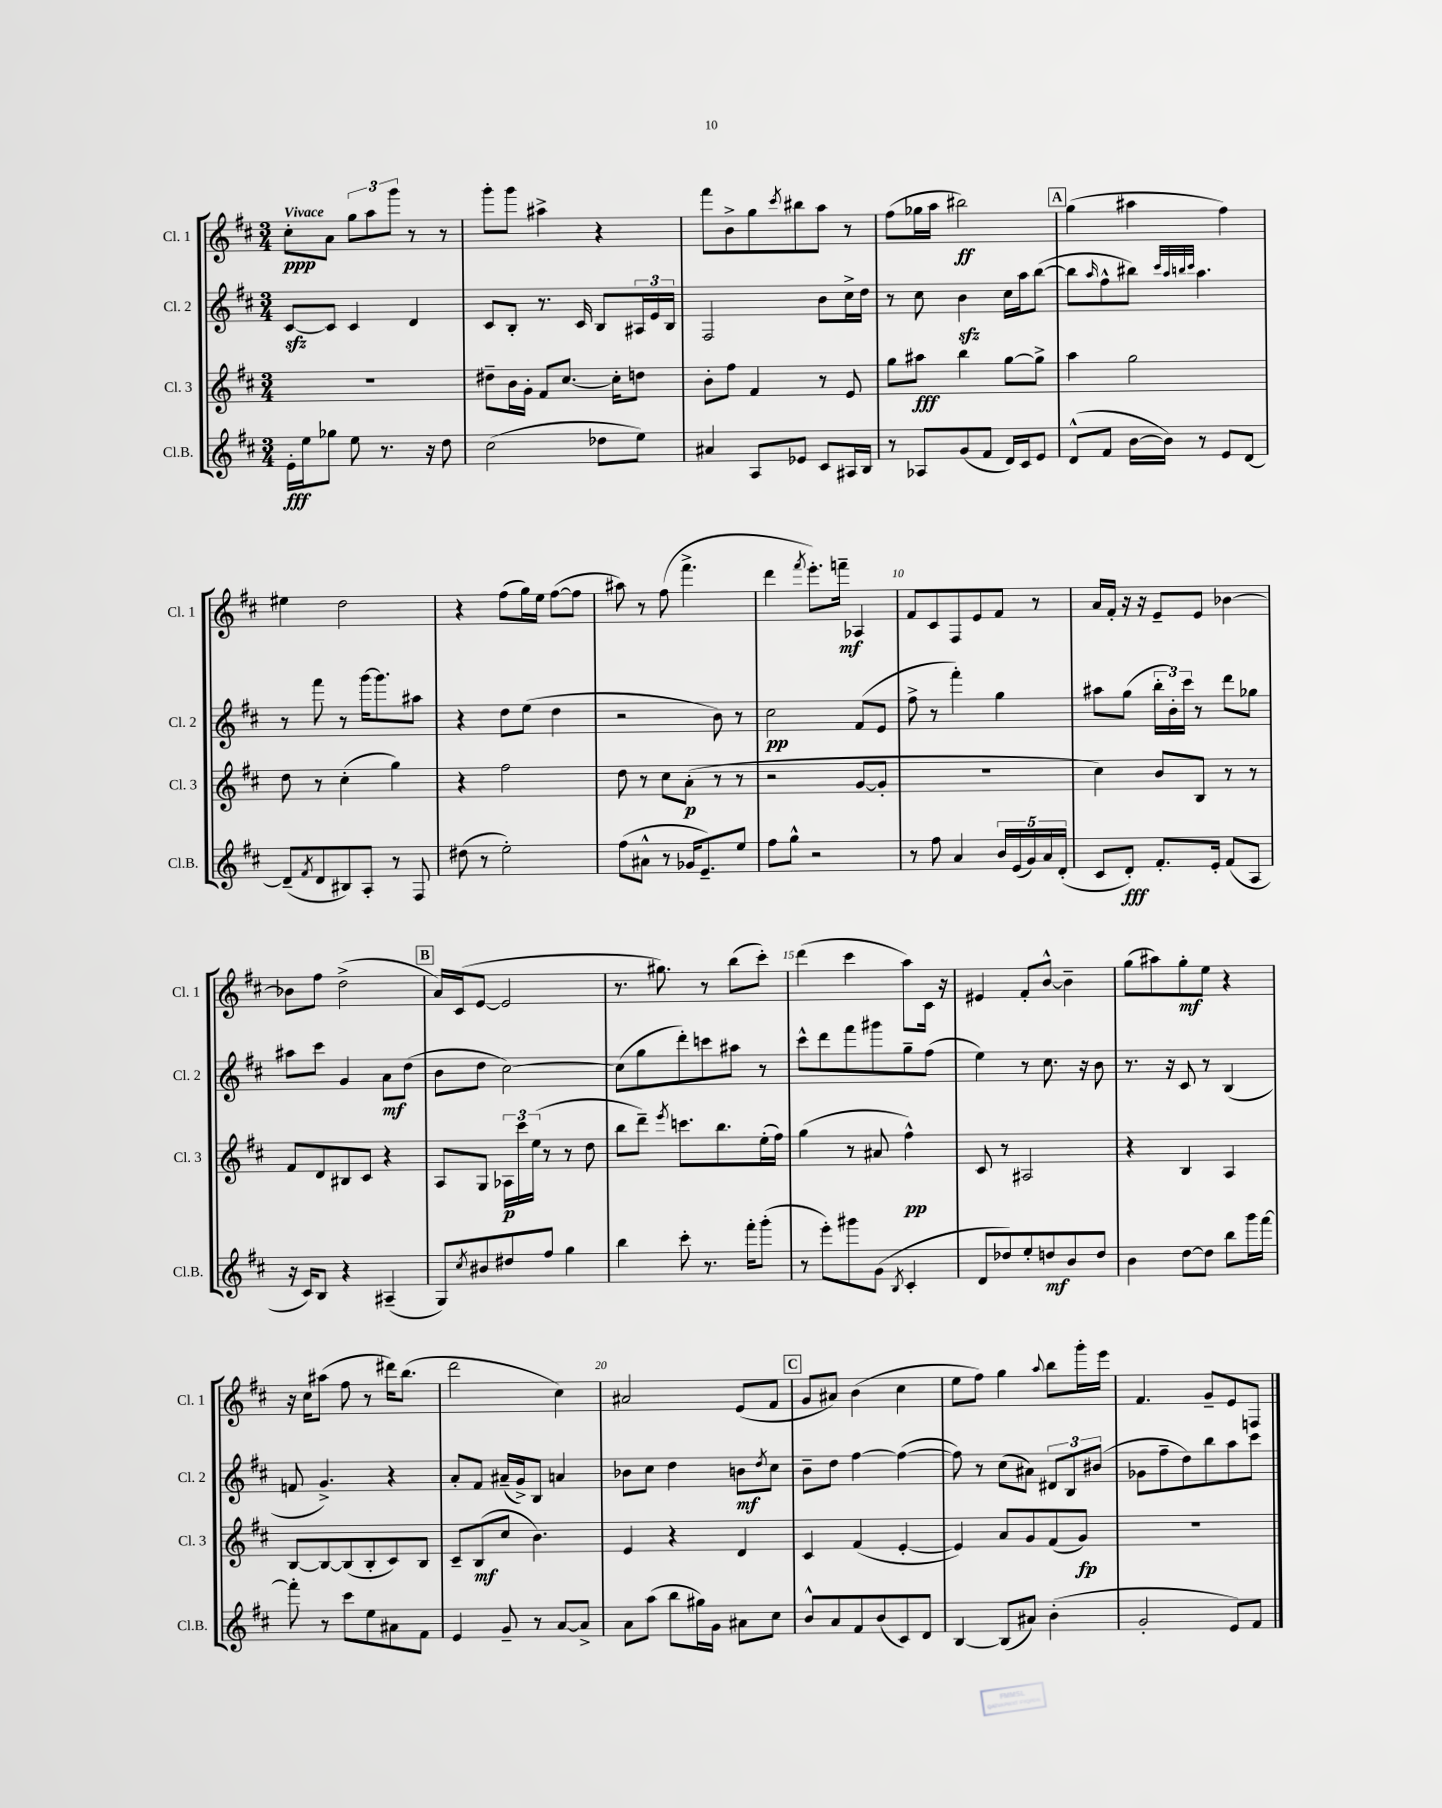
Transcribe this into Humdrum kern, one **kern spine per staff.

**kern	**kern	**kern	**kern
*staff4	*staff3	*staff2	*staff1
*clefG2	*clefG2	*clefG2	*clefG2
*k[f#c#]	*k[f#c#]	*k[f#c#]	*k[f#c#]
*M3/4	*M3/4	*M3/4	*M3/4
16e'	2.r	[8c#	8cc#'
16ee	.	.	.
8gg-	.	8c#]	8a
8ee	.	4c#	12gg
.	.	.	12aa
8.r	.	.	.
.	.	.	12ggg
.	.	4d	8r
16r	.	.	.
8dd	.	.	8r
=	=	=	=
(2cc#	8dd#~	8c#	8ggg'
.	16b	8B'	8ggg
.	16g'	.	.
.	8f#	8.r	4aa#^
.	[8.cc#	.	.
.	.	16c#	.
8dd-	.	8B	4r
.	16cc#']	.	.
8ee)	8dd	24A#	.
.	.	24e	.
.	.	24B	.
=	=	=	=
4a#	8b'	2F#	8fff#
.	8ff#	.	8b^
8A	4f#	.	8gg
.	.	.	8qccc#
8e-	.	.	8bb#
8c#	8r	8b	8aa
16A#	8e	16cc#^	8r
16B	.	16dd	.
=	=	=	=
8r	8gg	8r	(8ff#
8A-	8aa#	8cc#	16gg-
.	.	.	16aa
(8g	4bb	4b	2bb#)
8f#	.	.	.
16d)	[8gg	16cc#	.
16c#	.	16aa	.
8e	8gg^]	([8bb	.
=	=	=	=
(8d^^	4aa	8bb]	(4gg
.	.	16qqaa	.
8f#	.	8ff#^^	.
[16b	2gg	8bb#)	4aa#
16b])	.	.	.
.	.	32qqccc#	.
.	.	32qqaa	.
.	.	32qqbb	.
.	.	32qqccc#	.
8r	.	4.aa	.
8e	.	.	4ff#)
[8d	.	.	.
=	=	=	=
(8d~]	8dd	8r	4ee#
8qf#	.	.	.
8d	8r	8fff#	.
8B#)	(4cc#'	8r	2dd
8A'	.	[16ggg	.
.	.	8.ggg]	.
8r	4gg)	.	.
8F#	.	8aa#	.
=	=	=	=
(8dd#	4r	4r	4r
8r	.	.	.
2ee')	2ff#	8dd	(8ff#
.	.	(8ee	16gg)
.	.	.	16ee
.	.	4dd	([8ff#
.	.	.	8ff#]
=	=	=	=
(8ff#	8dd	2r	8aa#)
8a#^^	8r	.	8r
8r	8cc#	.	(8ff#
16g-	(8a'	.	4.fff#^
8.e~)	.	.	.
.	8r	8b)	.
8ee	8r	8r	.
=	=	=	=
8ff#	2r	2cc#	4ddd
8gg^^	.	.	.
.	.	.	8qfff#
2r	.	.	8.eee')
.	.	.	16fff~
.	[8g	(8f#	4A-
.	8g']	8e	.
=	=	=	=
8r	2.r	8ff#^	8f#
8ff#	.	8r	8c#
4a	.	4fff#')	8F#
.	.	.	8e
20b	.	4gg	8f#
(20e	.	.	.
20g)	.	.	.
.	.	.	8r
20a	.	.	.
(20d'	.	.	.
=	=	=	=
8c#	4cc#)	8aa#	16a
.	.	.	16f#'
8d')	.	(8gg	16r
.	.	.	16r
8.f#'	8b	24bb'	8e~
.	.	24b')	.
.	.	24ccc#	.
.	8B	8r	8e
16e'	.	.	.
(8f#	8r	8ddd	[4b-
8A	8r	8gg-	.
=	=	=	=
16r	8f#	8aa#	8b-]
16c#)	.	.	.
8B	8d	8ccc#	8ff#
4r	8B#	4g	(2dd^
.	8c#	.	.
(4A#~	4r	8a	.
.	.	(8dd	.
=	=	=	=
8G)	8A	8b	16a)
.	.	.	(16c#
8qcc#	.	.	.
8b#	8G	8dd	[8e
8dd#	24A-	[2cc#)	2e]
.	24ccc#	.	.
.	(24ee	.	.
8ff#	8r	.	.
4gg	8r	.	.
.	8dd	.	.
=	=	=	=
4bb	8bb	(8cc#]	8.r
.	8ddd~)	8gg	.
.	.	.	8.gg#)
.	8qeee	.	.
8ccc#'	8.ccc	8ddd')	.
8.r	.	8ccc	8r
.	8.bb	.	.
.	.	8aa#	(8bb
16fff#'	.	.	.
(8ggg'	(16ee'	8r	8ccc#')
.	16ff#)	.	.
=	=	=	=
8r	(4gg	8ccc#^^	(4ddd
8eee')	.	8ddd	.
8ggg#	8r	8fff#	4ccc#
(8g	8a#	8ggg#	.
8qB	.	.	.
4c#'	4ff#^^)	8gg~	8aa)
.	.	(8ff#	16c#
.	.	.	16r
=	=	=	=
8d	8c#	4ee)	4e#
8dd-)	8r	.	.
8ee'	2A#	8r	8f#'
8dd	.	8.cc#	[8b^^
8b	.	.	4b~]
.	.	16r	.
8dd	.	8b	.
=	=	=	=
4b	4r	8.r	(8gg
.	.	.	8aa#)
.	.	16r	.
[8dd	4B	8c#	8gg'
8dd]	.	8r	8ee
8bb	4A	(4B	4r
16ggg	.	.	.
[16fff#	.	.	.
=	=	=	=
8fff#']	[8B	8f	16r
.	.	.	16cc#
8r	8B_	4.g^)	(8aa#
8ccc#	(8B]	.	8ff#
8ee	8B'	.	8r
8a#	8c#)	4r	16ddd#)
.	.	.	(8.bb
8f#	8B	.	.
=	=	=	=
4e	8c#~	8a'	2ddd
.	(8B	8f#	.
8g~	8cc#	(16a#~	.
.	.	16g^)	.
8r	4.b)	8B	.
[8a	.	4a	4cc#)
8a^]	.	.	.
=	=	=	=
8a	4e	8b-	2a#
(8aa	.	8cc#	.
8bb	4r	4dd	.
16gg#)	.	.	.
16g	.	.	.
8a#	4d	8b	(8e
.	.	8qdd	.
8cc#	.	8cc#	8f#
=	=	=	=
8b^^	4c#	8b~	8g
8a	.	8dd	8a#)
8f#	(4f#	[4ff#	(4b
(8b	.	.	.
8c#)	[4e'	(4ff#_	4cc#
8d	.	.	.
=	=	=	=
[4B	4e])	8ff#])	8ee
.	.	8r	8ff#)
(8B]	8a	(8cc#	4gg
8a#)	8g	8a#)	.
.	.	.	8qqaa
(4b'	(8f#	12d#	8bb
.	.	12B	.
.	8g)	.	16ggg'
.	.	(12b#	.
.	.	.	16eee
=	=	=	=
2g'	2.r	8g-	4.f#
.	.	8ff#~	.
.	.	8dd)	.
.	.	8bb	8g~
8e)	.	8aa	8e
8f#	.	8ccc#	8F
==	==	==	==
*-	*-	*-	*-
